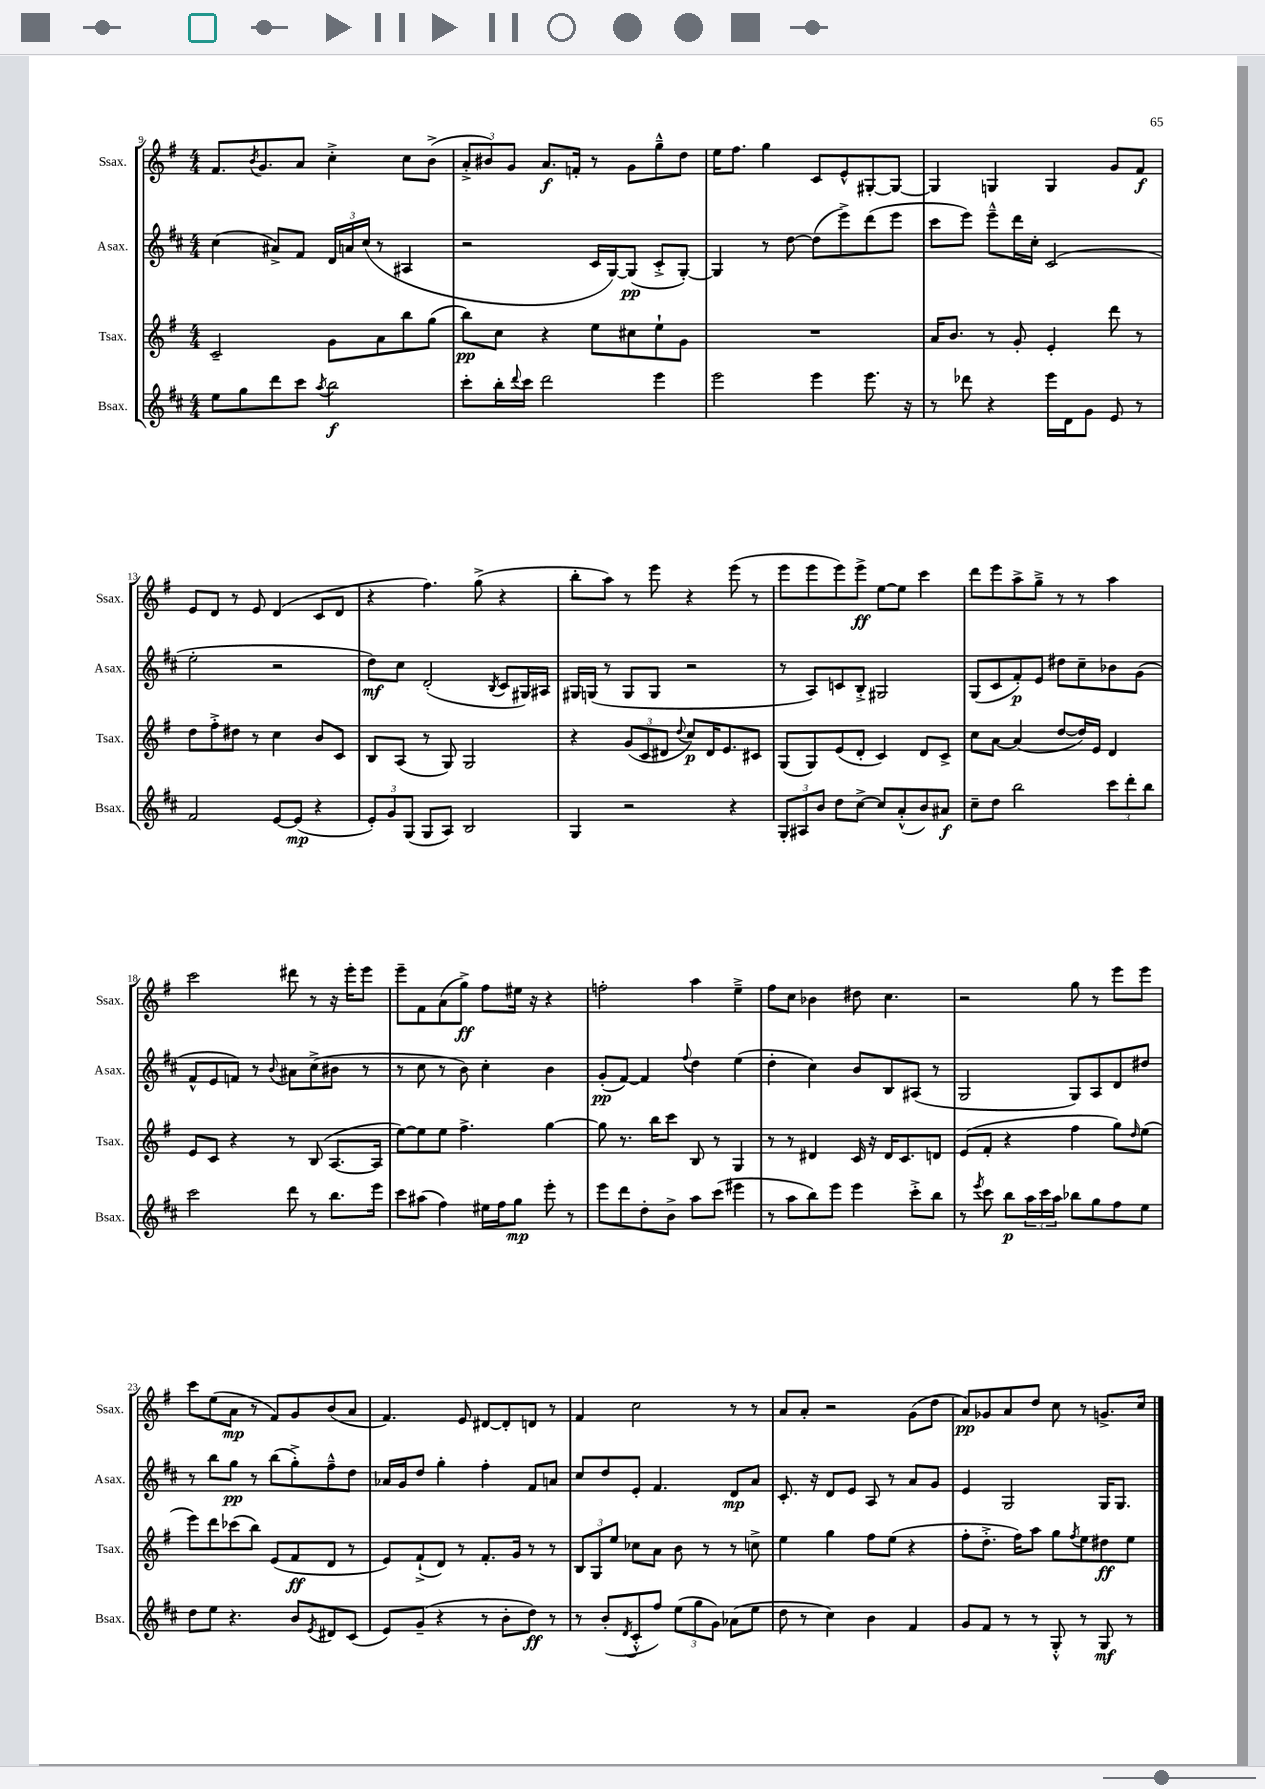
<<
\new StaffGroup <<
\new Staff = "s0" \with { instrumentName = "Ssax." shortInstrumentName = "Ssax." } {
    \clef treble \key g \major \numericTimeSignature \time 4/4
    fis'8. \acciaccatura { b'8 } g'8. a'8 c''4-.-> c''8 b'8->( |
    \tuplet 3/2 { a'8-.-> bis'8) g'8 } a'8.\f f'16-. r8 g'8 g''8---^ d''8 |
    e''16 fis''8. g''4 c'8 e'8-^ gis8~-. gis8~ |
    gis4 g4 g4 g'8 fis'8\f |
    e'8 d'8 r8 e'8 d'4( c'8 d'8 |
    r4 fis''4.) g''8->( r4 |
    b''8-. a''8) r8 e'''8 r4 e'''8( r8 |
    e'''8 e'''8 e'''8) e'''8->\ff e''8~ e''8 c'''4 |
    d'''8 e'''8 a''8-> g''8---> r8 r8 a''4 |
    c'''2 dis'''8 r8 r16 e'''16-. e'''8 |
    e'''8-- fis'8 a'8( g''8->\ff) fis''8 eis''16 r16 r4 |
    f''2-. a''4 e''4---> |
    fis''8 c''8 bes'4 dis''8 c''4. |
    r2 g''8 r8 e'''8 e'''8 |
    c'''8 e''8( a'8\mp r8 fis'8) g'8 b'8( a'8 |
    fis'4.) e'8 dis'8~ dis'8-. d'8 r8 |
    fis'4 c''2 r8 r8 |
    a'8 a'8-. r2 g'8( d''8 |
    a'8\pp) ges'8 a'8 d''8 c''8 r8 g'8.-> c''16 \bar "|." |
}
\new Staff = "s1" \with { instrumentName = "Asax." shortInstrumentName = "Asax." } {
    \clef treble \key d \major \numericTimeSignature \time 4/4
    cis''4( ais'8->) fis'8 \tuplet 3/2 { d'16 a'16 cis''16( } r8 ais4 |
    r2 cis'16 g16~) g8\pp( cis'8-.-> g8~-.) |
    g4 r8 d''8~ d''8( e'''8->) d'''8( e'''8 |
    cis'''8 e'''8) e'''8---^ d'''16 cis''16-. cis'2( |
    e''2-. r2 |
    d''8\mf) cis''8 d'2-.( \acciaccatura { b8 } cis'8 gis16) ais16 |
    gis16 g16( r8 g8 g8 r2 |
    r8 a8) c'8 b8-.-> gis2 |
    g8( cis'8 fis'8-.\p) e'8 dis''8 cis''8-- bes'8 g'8( |
    fis'8-^ e'8 f'8) r8 \appoggiatura { b'8 } ais'8 cis''8->( bis'8 r8 |
    r8 cis''8 r8 b'8) cis''4-. b'4 |
    g'8-.\pp( fis'8~) fis'4 \appoggiatura { fis''8 } d''4 e''4( |
    d''4-. cis''4) b'8 b8 ais8( r8 |
    g2 g8) a8 d'8 dis''8 |
    r8 b''8 g''8\pp r8 b''8( g''8-.->) fis''8---^ d''8 |
    aes'16 g'16 d''8 g''4-. fis''4-. fis'8 a'8 |
    cis''8 d''8 e'8-. fis'4. d'8\mp a'8 |
    cis'8.-. r16 d'8 e'8 a8 r8 a'8 g'8 |
    e'4 g2 g16 g8. \bar "|." |
}
\new Staff = "s2" \with { instrumentName = "Tsax." shortInstrumentName = "Tsax." } {
    \clef treble \key g \major \numericTimeSignature \time 4/4
    c'2-- g'8 a'8 b''8 g''8( |
    b''8\pp) c''8 r4 e''8 cis''8 e''8-! g'8 |
    R1 |
    a'16 b'8. r8 g'8-. e'4-. d'''8 r8 |
    d''8 fis''8-.-> dis''8 r8 c''4 b'8 c'8 |
    b8 a8( r8 g8) g2 |
    r4 \tuplet 3/2 { g'8( c'8 dis'8 } \appoggiatura { d''8 } c''8\p) dis'16 e'8. cis'8 |
    g8( g8) e'8( d'8-. c'4) d'8 c'8-> |
    c''8 a'8~ a'4( d''8~ d''16) e'16 d'4 |
    e'8 c'8 r4 r8 b8( a8.~ a16 |
    e''8~) e''8 e''8 fis''4.-> g''4~ |
    g''8 r8. b''16 c'''8 b8 r8 g4 |
    r8 r8 dis'4 c'16 r16 dis'16 c'8. d'8 |
    e'8( fis'8-. r4 fis''4 g''8) \grace { d''16 } e''8( |
    e'''8) d'''8 ces'''8( b''8) e'8( fis'8\ff d'8 r8 |
    e'8) fis'8-!->( d'8) r8 fis'8.-. g'16 r8 r8 |
    \tuplet 3/2 { b8 g8 e''8 } ces''8 a'8 b'8 r8 r8 c''8-> |
    e''4 g''4 fis''8 e''8( r4 |
    fis''8-. d''8.-.-> fis''16) a''8 g''8 \acciaccatura { fis''8 } e''8 dis''8\ff e''8 \bar "|." |
}
\new Staff = "s3" \with { instrumentName = "Bsax." shortInstrumentName = "Bsax." } {
    \clef treble \key d \major \numericTimeSignature \time 4/4
    e''8 g''8 d'''8 cis'''8 \acciaccatura { a''8 } b''2\f |
    cis'''8-. b''16-. \appoggiatura { d'''8 } cis'''16 d'''2 e'''4 |
    e'''2 e'''4 e'''8. r16 |
    r8 des'''8 r4 e'''16 d'16 g'8 e'8 r8 |
    fis'2 e'8~ e'8\mp( r4 |
    \tuplet 3/2 { e'8-.) g'8 g8( } g8 a8) b2 |
    g4 r2 r4 |
    \tuplet 3/2 { g8-. ais8 b'8 } d''8 cis''8~-> cis''8 a'8-.-^( b'8) ais'8\f |
    cis''8-- d''8 b''2 \tuplet 3/2 { cis'''8 d'''8-. b''8 } |
    cis'''2 d'''8 r8 b''8. e'''16 |
    cis'''8 ais''8( fis''4) eis''16 fis''16 g''8\mp e'''8-. r8 |
    e'''8 d'''8 d''8-. b'8-> a''8 cis'''8( eis'''4 |
    r8 a''8 b''8) e'''8 e'''4 cis'''8-.-> b''8 |
    r8 \acciaccatura { e'''8 } cis'''8 b''8\p \tuplet 3/2 { a''16 cis'''16 a''16 } bes''8 g''8 fis''8 e''8 |
    d''8 e''8 r4. b'8 \acciaccatura { e'8 } dis'8 cis'8( |
    e'8) g'8--( r4 r8 b'8-. d''8\ff) r8 |
    r8 b'8-.( \acciaccatura { d'8 } cis'8-.-^ fis''8) \tuplet 3/2 { e''8( g''8 g'8) } aes'8( e''8 |
    d''8 r8 cis''4) b'4 fis'4 |
    g'8 fis'8 r8 r8 g8-.-^ r8 g8\mf r8 \bar "|." |
}
>>
>>
\layout { \context { \Score currentBarNumber = #9 } }
